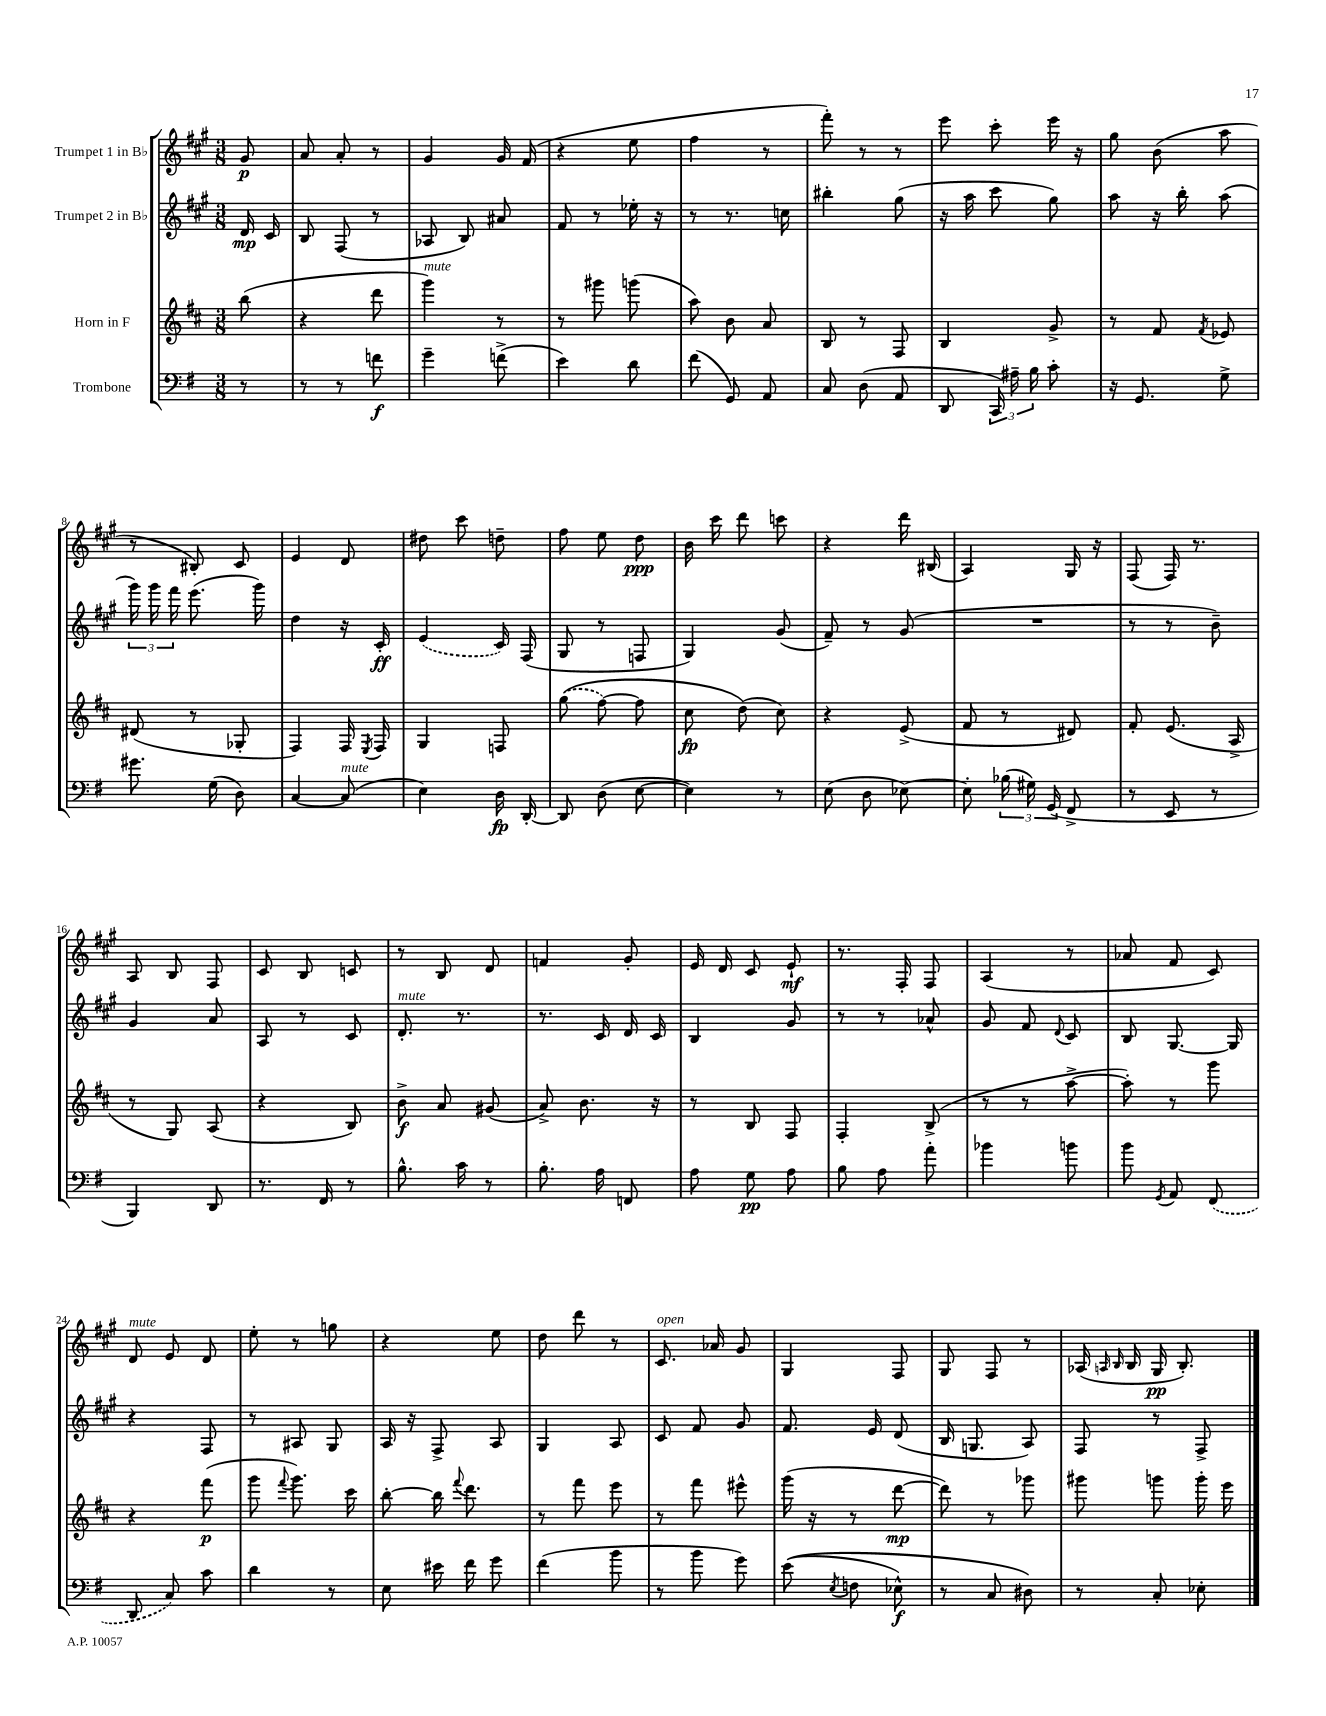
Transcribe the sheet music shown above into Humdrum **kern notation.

**kern	**kern	**kern	**kern
*staff4	*staff3	*staff2	*staff1
*clefF4	*clefG2	*clefG2	*clefG2
*k[f#]	*k[f#c#]	*k[f#c#g#]	*k[f#c#g#]
*M3/8	*M3/8	*M3/8	*M3/8
8r	(8bb	16d	8g#
.	.	16c#	.
=	=	=	=
8r	4r	8B	8a
8r	.	(8F#	8a'
8f	8ddd	8r	8r
=	=	=	=
4g~	4ggg)	8A-	4g#
.	.	8B)	.
(8f^	8r	8a#	16g#
.	.	.	(16f#
=	=	=	=
4e)	8r	8f#	4r
.	8ggg#	8r	.
8d	(8ggg	16ee-'	8ee
.	.	16r	.
=	=	=	=
(8f#	8aa)	8r	4ff#
8GG)	8b	8.r	.
8AA	8a	.	8r
.	.	16cc	.
=	=	=	=
8C	8B	4bb#'	8fff#')
(8D	8r	.	8r
8AA	8F#	(8gg#	8r
=	=	=	=
8DD	4B	16r	8eee
.	.	16aa	.
24CC)	.	8ccc#	8ccc#'
24A#~	.	.	.
24B	.	.	.
8c'	8g^	8gg#)	16eee
.	.	.	16r
=	=	=	=
16r	8r	8aa	8gg#
8.GG	.	.	.
.	8f#	16r	(8b
.	.	16bb'	.
.	8qf#	.	.
8G^	8e-	(8aa	8aa
=	=	=	=
8.g#	(8d#	24ggg#)	8r
.	.	24ggg#	.
.	.	24fff#	.
.	8r	(8.eee	8B#')
(16G	.	.	.
8D)	8G-'	.	8c#
.	.	16ggg#)	.
=	=	=	=
[4C	4F#)	4dd	4e
(8C]	16F#	16r	8d
.	8qE	.	.
.	16F#	16c#'	.
=	=	=	=
4E)	4G	(4e	8dd#
.	.	.	8ccc#
16D	8F	16c#)	8dd~
[16DD'	.	(16F#	.
=	=	=	=
8DD]	&((8gg	8G#	8ff#
(8D	[8ff#)	8r	8ee
[8E	8ff#]	8F	8dd
=	=	=	=
4E])	8cc#	4G#)	16b
.	.	.	16ccc#
.	(8dd&)	.	8ddd
8r	8cc#)	(8g#	8ccc
=	=	=	=
(8E	4r	8f#~)	4r
8D	.	8r	.
[8E-)	(8e^	(8g#	16ddd
.	.	.	(16B#
=	=	=	=
8E-']	8f#	4.r	4A)
(24B-	8r	.	.
24G#)	.	.	.
(24GG	.	.	.
8FF#^	8d#)	.	16G#
.	.	.	16r
=	=	=	=
8r	8f#'	8r	(8F#
8EE	(8.e	8r	16F#)
.	.	.	8.r
8r	.	8b~)	.
.	16A^	.	.
=	=	=	=
4BBB)	8r	4g#	8A
.	8G)	.	8B
8DD	(8A	8a	8F#
=	=	=	=
8.r	4r	8A	8c#
.	.	8r	8B
16FF#	.	.	.
8r	8B)	8c#	8c
=	=	=	=
8.B^^	8b^	8.d'	8r
.	8a	.	8B
16c	.	8.r	.
8r	(8g#	.	8d
=	=	=	=
8.B'	8a^)	8.r	4f
.	8.b	.	.
16A	.	16c#	.
8FF	.	16d	8g#'
.	16r	16c#	.
=	=	=	=
8A	8r	4B	16e
.	.	.	16d
8G	8B	.	8c#
8A	8F#	8g#	8e`
=	=	=	=
8B	4F#'	8r	8.r
8A	.	8r	.
.	.	.	16F#'
8a'	(8B^	8a-^^	8F#
=	=	=	=
4b-	8r	8g#	(4A
.	8r	8f#	.
.	.	8qqd	.
8b	[8aa^	8c#	8r
=	=	=	=
8b	8aa'])	8B	8a-
8qGG	.	.	.
8AA	8r	[8.G#	8f#
(8FF#	8ggg	.	8c#)
.	.	16G#]	.
=	=	=	=
8DD	4r	4r	8d
8C)	.	.	8e
8c	(8fff#	8F#	8d
=	=	=	=
4d	8ggg	8r	8ee'
.	8qqfff#	.	.
.	8.ggg)	8A#	8r
8r	.	8G#	8gg
.	16ccc#	.	.
=	=	=	=
8E	[8bb'	16A	4r
.	.	16r	.
16e#	16bb]	8F#^	.
.	8qqfff#	.	.
16f#	8.ddd	.	.
8g	.	8A	8ee
=	=	=	=
(4f#	8r	4G#	8dd
.	8fff#	.	8ddd
8b	8eee	8A	8r
=	=	=	=
8r	8r	8c#	8.c#
8b	8fff#	8f#	.
.	.	.	16a-
8g)	8eee#^^	8g#	8g#
=	=	=	=
&((8e	(16ggg	8.f#	4G#
.	16r	.	.
8qE	.	.	.
8F	8r	.	.
.	.	16e	.
8E-^^)	[8ddd	(8d	8F#
=	=	=	=
8r	8ddd])	16B	8G#
.	.	8.G	.
8C	8r	.	8F#
8D#&)	8ggg-	8A)	8r
=	=	=	=
8r	8ggg#	8F#	(16A-
.	.	.	16qqA
.	.	.	16qqB
.	.	.	16B
8C'	8ggg	8r	16G#
.	.	.	8.B')
8E-'	16ggg'	8F#^	.
.	16eee	.	.
==	==	==	==
*-	*-	*-	*-
